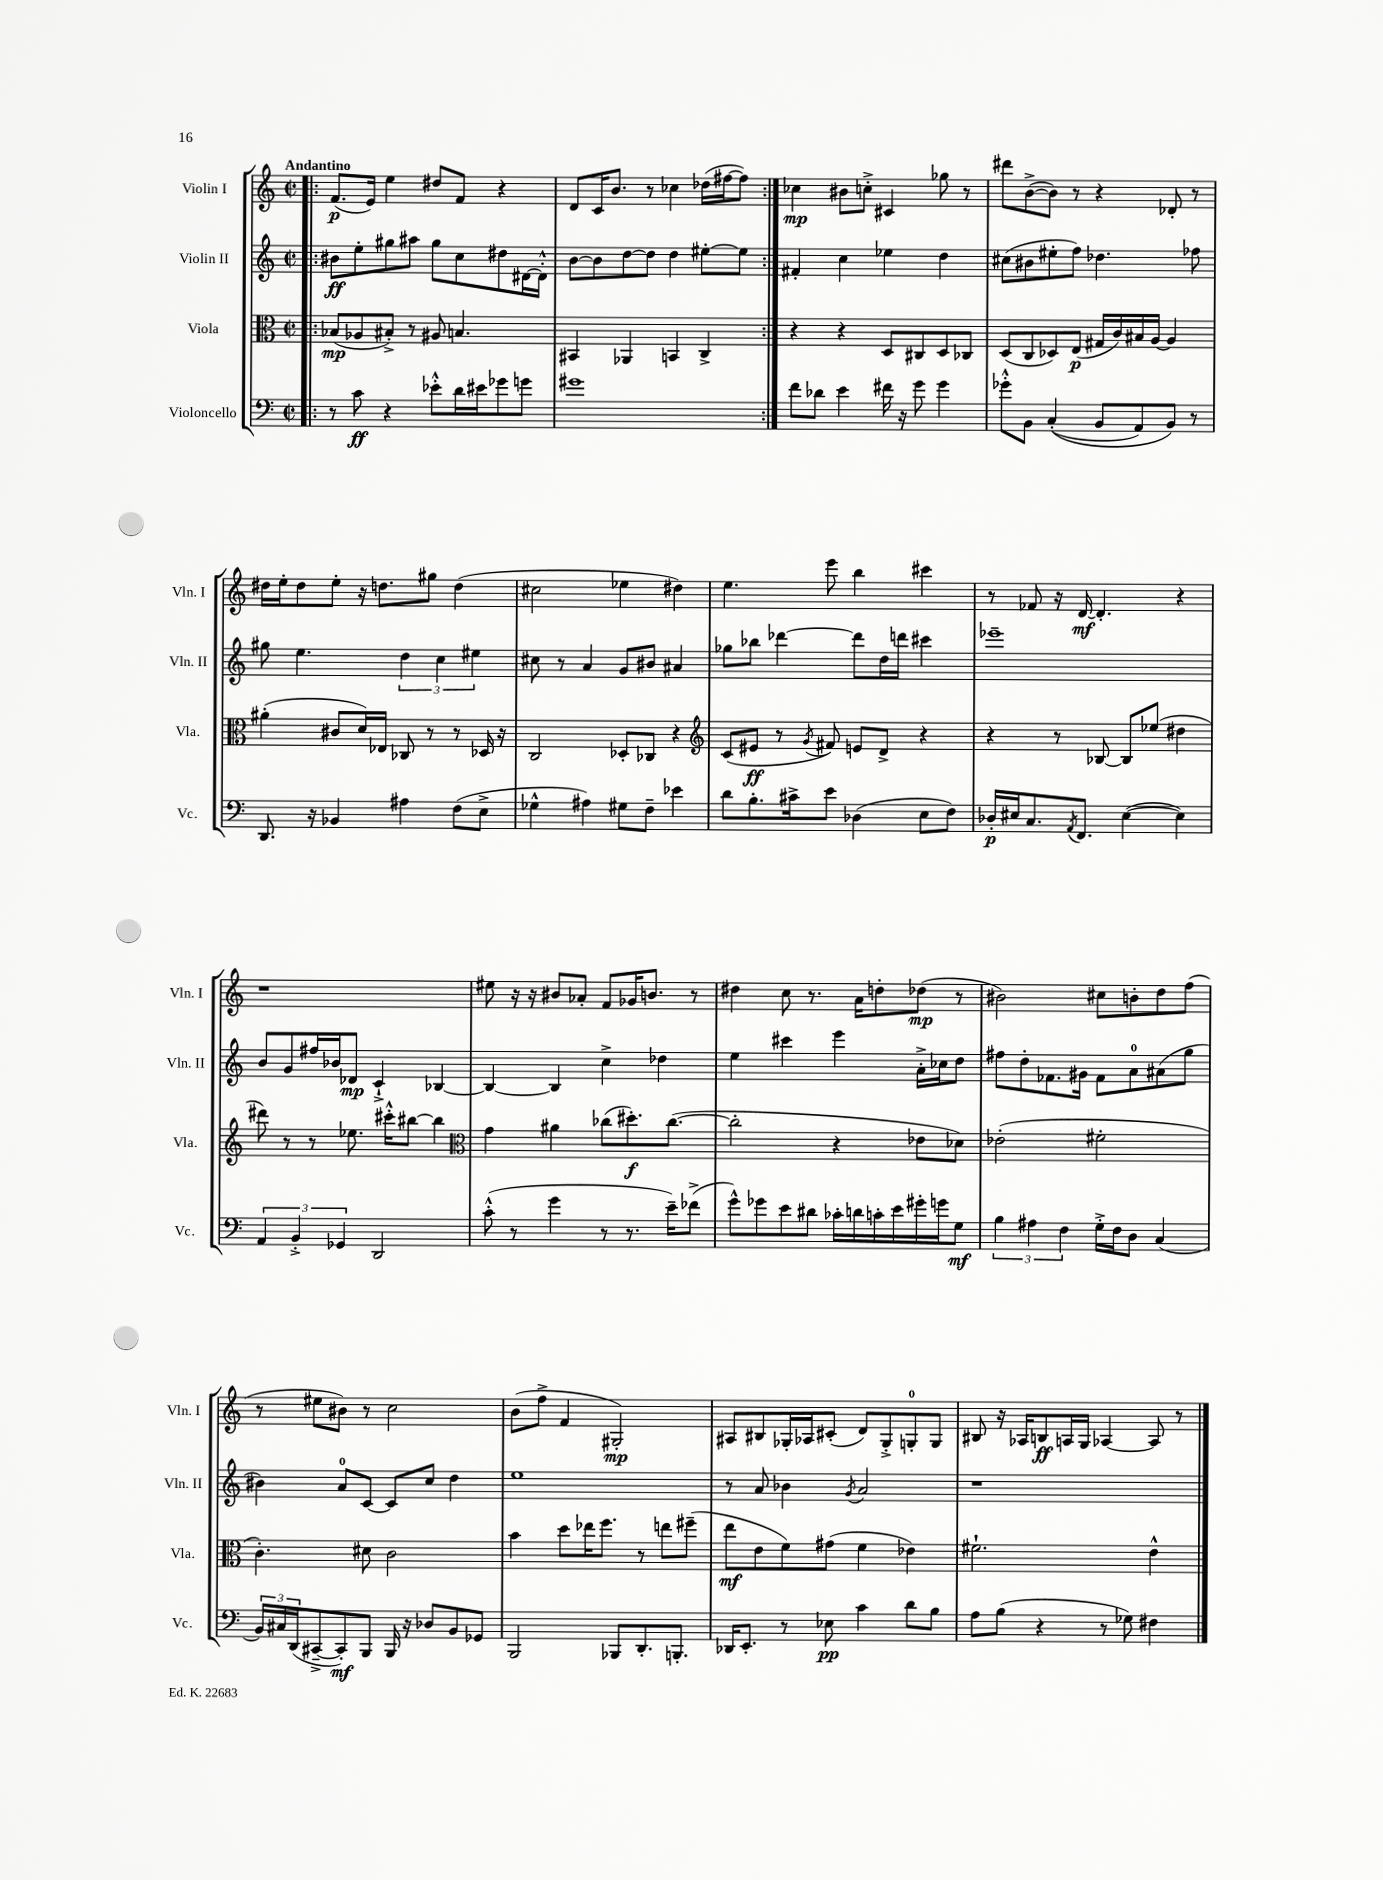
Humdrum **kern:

**kern	**kern	**kern	**kern
*staff4	*staff3	*staff2	*staff1
*clefF4	*clefC3	*clefG2	*clefG2
*k[]	*k[]	*k[]	*k[]
*M2/2	*M2/2	*M2/2	*M2/2
*met(c|)	*met(c|)	*met(c|)	*met(c|)
=!|:	=!|:	=!|:	=!|:
8r	(8B-/L	8b#\L	(8.f/L
8c\	8A-/	8ee'\	.
.	.	.	16e/Jk)
4r	8B#'^/J)	8gg#\	4ee\
.	8r	8aa#\J	.
8e-'^^\L	8A#/	8gg#\L	8dd#/L
16d\L	4.B/	8cc\	8f/J
16e#\J	.	.	.
8g-\	.	8dd#\	4r
8g\J	.	[16d#\L	.
.	.	16d#'^^\]JJ	.
=	=	=	=
1g#	4BB#/	[8b\L	8d/L
.	.	8b\]	16c/K
.	.	.	8.b/J
.	4AA-/	[8dd\	.
.	.	8dd\]J	8r
.	4BB/	4dd\	4cc-\
.	4C^/	[8ee#'\L	(16dd-\LL
.	.	.	[16ff#\J
.	.	8ee#\]J	8ff#\]J)
=:|!	=:|!	=:|!	=:|!
8f\L	4r	4f#'/	4cc-\
8d-\J	.	.	.
4e\	4r	4cc\	8b#\L
.	.	.	8cc'^\J
16f#\	8D/L	4ee-\	4c#/
16r	.	.	.
8g\	8C#/	.	.
4g\	8D/	4dd\	8gg-\
.	8C-/J	.	8r
=	=	=	=
8g-'^^\L	(8D/L	(8cc#\L	8ddd#\L
8BB\J	8C/	8b#\	([8b^\
&((4C'/	8D-/)	8ee#'\	8b\]J)
.	(8E/J	8ff\J)	8r
8BB/L	16G#/LL	4.dd-\	4r
.	16c/)	.	.
8AA/)	16B#/	.	.
.	[16A/JJ	.	.
8BB/J&)	4A/]	.	8d-'/
8r	.	8ff-\	8r
=	=	=	=
8.DD/	(4a#'\	8gg#\	16dd#\LL
.	.	.	16ee'\J
.	.	4.ee\	8dd#\
16r	.	.	.
4BB-/	8c#/L	.	8ee'\J
.	16d/L)	.	16r
.	16E-/JJ	.	8.dd\L
4A#\	8C-/	6dd\	.
.	8r	.	8gg#\J
.	.	6cc\	.
(8F\L	8r	.	(4dd\
.	.	6ee#\	.
8E^\J	16D-/	.	.
.	16r	.	.
=	=	=	=
4G-^^\	2C/	8cc#\	2cc#\
.	.	8r	.
4A#\)	.	4a/	.
8G#\L	8D-'/L	8g/L	4ee-\
8F~\J	8C-/J	8b#/J	.
4e-\	4r	4a#/	4dd#\)
=	=	=	=
*	*clefG2	*	*
8d\L	(8c/L	8gg-\L	4.ee\
8.B'\	8e#/J	8bb-\J	.
.	8r	[4ddd-\	.
16c#^\k	.	.	.
.	8qg/	.	.
8e\J	8f#/)	.	8eee\
(4D-\	8e/L	8ddd-\]L	4bb\
.	8d^/J	16dd\L	.
.	.	16ddd\JJ	.
8E\L	4r	4ccc#\	4ccc#\
8F\J)	.	.	.
=	=	=	=
16D-'/LL	4r	1eee-~	8r
16E#/J	.	.	.
8.C/	.	.	8f-/
.	8r	.	16r
8qAA/	.	.	.
8.FF/J	.	.	[16d/
.	[8B-/	.	4.d'/]
([4E#\	8B-/]L	.	.
.	(8ee-/J	.	.
4E#\])	4dd#\	.	4r
=	=	=	=
6AA/	8ddd#\)	8b/L	1r
.	8r	8g/	.
6BB'^/	.	.	.
.	8r	16ff#/L	.
.	.	16b-/J	.
6GG-/	.	.	.
.	8.ee-\	8d-/J	.
2DD/	.	4c`^/	.
.	16ccc#'^^\LK	.	.
.	[8bb#\J	.	.
.	4bb#\]	[4B-/	.
=	=	=	=
*	*clefC3	*	*
(8c'^^\	4g\	4B-/_	8ee#\
8r	.	.	16r
.	.	.	16r
4g\	4a#\	4B-/]	8b#/L
.	.	.	8a-'/J
8r	(8cc-\L	4cc^\	8f/L
8.r	8.dd#'\)	.	16g-/K
.	.	.	8.b/J
.	.	4dd-\	.
16e~\LK)	([8.cc-\J	.	.
(8f-^\J	.	.	8r
=	=	=	=
8g^^\L)	2cc-'\]	4ee\	4dd#\
8g-\	.	.	.
8e\	.	4ccc#\	8cc\
8d#\J	.	.	8.r
16c-'\LL	4r	4eee\	.
16d\	.	.	16a\LK
16c'\	.	.	8dd'\
16e\	.	.	.
16g#'\	8e-\L	16a'^\LL	(8dd-\J
16g\J	.	16cc-\J	.
8G\J	8d-\J)	8dd\J	8r
=	=	=	=
6B\	(2e-'\	8ff#\L	2b#\)
.	.	8dd'\	.
6A#\	.	.	.
.	.	8.f-\	.
6F\	.	.	.
.	.	16g#\Jk	.
16G'^\LL	2f#'\	8f-\L	8cc#\L
16F\J	.	.	.
8D\J	.	8a\	8b'\
(4C/	.	(8a#\	8dd\
.	.	8gg\J	(8ff\J
=	=	=	=
24BB/LL)	4.c'\)	4b#\)	8r
24C#/	.	.	.
(24DD/J	.	.	.
[8CC#~^/	.	.	8ee#\L
8CC#'/])	.	8a/L	8b#\J)
8BBB/J	8d#\	[8c/J	8r
16BBB/	2c\	8c/]L	2cc\
16r	.	.	.
8D-/L	.	8cc/J	.
8BB/	.	4dd\	.
8GG-/J	.	.	.
=	=	=	=
2BBB/	4b\	1ee	(8b\L
.	.	.	8ff^\J
.	8dd\L	.	4f/
.	16ee-\K	.	.
.	8.ff\J	.	.
8BBB-/L	.	.	2G#'/)
8.DD'/	8r	.	.
.	8ee\L	.	.
8.BBB'/J	.	.	.
.	(8ff#~\J	.	.
=	=	=	=
16DD-/LK	8ee\L	8r	8A#/L
8.EE'/J	.	.	.
.	8e\	8a/	8B#/
8r	8f\)	4b-\	16G-'/L
.	.	.	16A-/J
8E-\	(8g#\J	.	(8c#'/J
.	.	8qg/	.
4c\	4f\	2a/	8d/L)
.	.	.	8G-'^/
8d\L	4e-\)	.	8G'/
8B\J	.	.	8G/J
=	=	=	=
8A\L	2.f#`\	1r	8B#/
(8B\J	.	.	16r
.	.	.	16A-/LK
4r	.	.	8B/
.	.	.	16A/L
.	.	.	16G/JJ
8r	.	.	[4A-/
8G-\)	.	.	.
4F#\	4e^^\	.	8A-/]
.	.	.	8r
==	==	==	==
*-	*-	*-	*-
